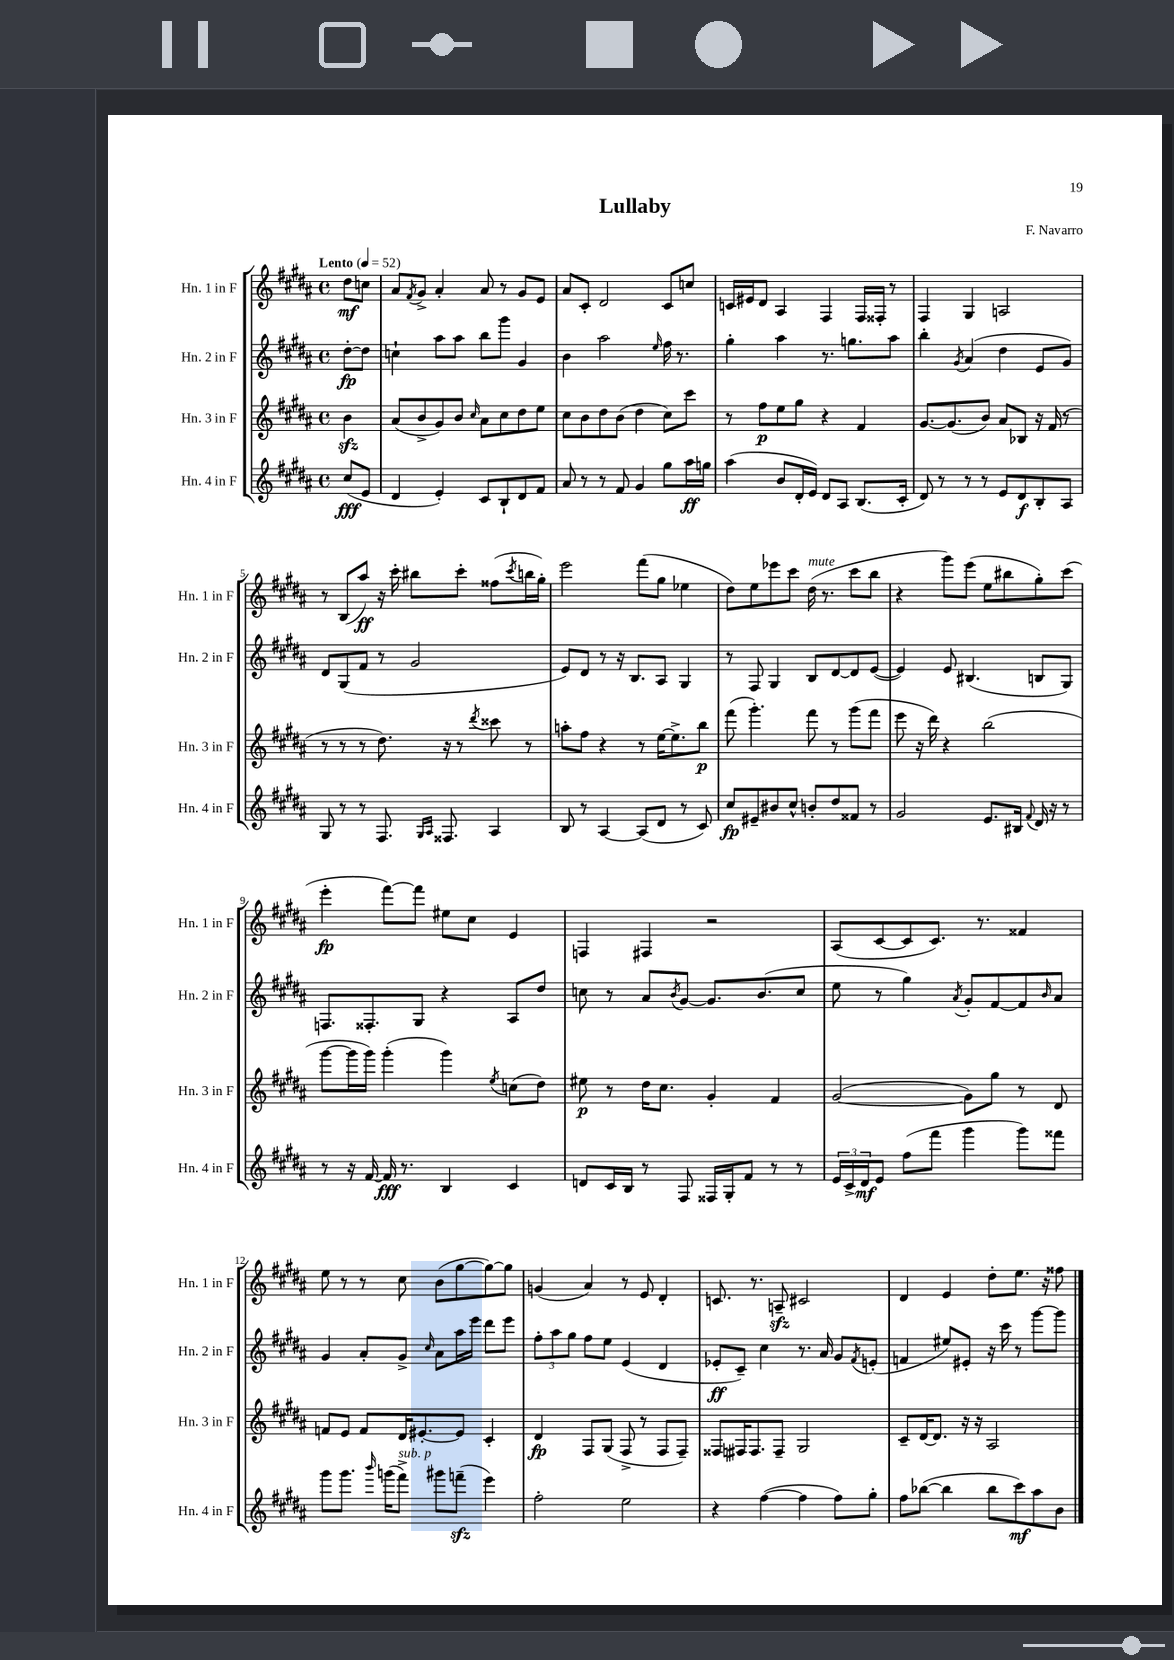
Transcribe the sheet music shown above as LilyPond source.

\header { title = "Lullaby" composer = "F. Navarro" }
<<
\new StaffGroup <<
\new Staff = "s0" \with { instrumentName = "Hn. 1 in F" shortInstrumentName = "Hn. 1 in F" } {
    \clef treble \key b \major \defaultTimeSignature \time 4/4 \partial 4 \tempo "Lento" 4 = 52
    dis''8\mf c''8 |
    ais'8 \acciaccatura { fis'8 } gis'8-> ais'4-. ais'8 r8 gis'8 e'8 |
    ais'8 cis'8-. dis'2 cis'8 c''8 |
    c'16 eis'16 dis'8 ais4 fis4 fis16 fisis16-. r8 |
    fis4 gis4 a2 |
    r8 b8( ais''8\ff) r16 cis'''16-. bis''8 cis'''8-. fisis''8( \acciaccatura { cis'''8 } b''16 gis''16-.) |
    e'''2 fis'''8( gis''8 ees''4 |
    dis''8) e''8 ees'''8 cis'''8 dis''16^\markup { \italic "mute" }( r8. cis'''8 b''8 |
    r4 gis'''8) e'''8( e''8 bis''8 gis''8-.) cis'''8( |
    e'''4-.\fp fis'''8~) fis'''8 eis''8 cis''8 e'4 |
    f4 fis4 r2 |
    ais8( cis'8~ cis'8 cis'8.) r8. fisis'4 |
    e''8 r8 r8 cis''8 b'8( gis''8~ gis''8~) gis''8 |
    g'4( ais'4) r8 e'8 dis'4-. |
    c'8. r8. a8--\sfz cis'2 |
    dis'4 e'4 dis''8-. e''8. r16 fisis''8 \bar "|." |
}
\new Staff = "s1" \with { instrumentName = "Hn. 2 in F" shortInstrumentName = "Hn. 2 in F" } {
    \clef treble \key b \major \defaultTimeSignature \time 4/4 \partial 4
    dis''8~-.\fp dis''8 |
    c''4-! ais''8 ais''8 b''8 gis'''8 gis'4 |
    b'4 ais''2 \grace { e''16 } fis''16 r8. |
    gis''4-. ais''4 r8. g''8. ais''8 |
    b''4-. \acciaccatura { gis'8 } ais'4( dis''4 e'8 gis'8) |
    dis'8 gis8( fis'8 r8 gis'2 |
    e'8) dis'8 r8 r16 b8. ais8 gis4 |
    r8 fis8 gis4 b8 dis'8~ dis'8 e'8~( |
    e'4) e'8 bis4.( b8 gis8) |
    f8. fisis8.-. gis8 r4 ais8 dis''8 |
    c''8 r8 ais'8 \acciaccatura { b'8 } gis'8~ gis'8. b'8.( c''8 |
    e''8 r8 gis''4) \acciaccatura { ais'8 } gis'8-. fis'8~ fis'8 \grace { b'16 } ais'8 |
    gis'4 ais'8-. gis'8-> \grace { cis''16 } ais'8 ais''16 e'''16 dis'''8 e'''8 |
    \tuplet 3/2 { fis''8-. ais''8 gis''8 } fis''8 e''8 e'4( dis'4 |
    ees'8-.\ff cis'8--) cis''4 r8. ais'16 gis'8 \acciaccatura { fis'8 } e'8-.( |
    f'4 eis''8) eis'8-. r16 cis'''16 r8 gis'''8~ gis'''8 \bar "|." |
}
\new Staff = "s2" \with { instrumentName = "Hn. 3 in F" shortInstrumentName = "Hn. 3 in F" } {
    \clef treble \key b \major \defaultTimeSignature \time 4/4 \partial 4
    b'4\sfz |
    ais'8( b'8-> gis'8) b'8 \grace { cis''16 } ais'8 cis''8 dis''8 e''8 |
    cis''8 b'8 dis''8 b'8( dis''4 cis''8) cis'''8 |
    r8 fis''8\p e''8 gis''8 r4 fis'4 |
    gis'8.~ gis'8.( b'8) ais'8 bes8 r16 fis'16( r8 |
    r8 r8 r8 dis''8.) r16 r8 \acciaccatura { dis'''8 } cisis'''8 r8 |
    a''8-. fis''8 r4 r8 e''16~ e''8.-> b''8\p |
    fis'''8( gis'''4.-.) fis'''8 r8 gis'''8( fis'''8 |
    e'''8 r16 dis'''16) r4 b''2( |
    gis'''8~ gis'''16 gis'''16) gis'''4-.( gis'''4) \acciaccatura { e''8 } c''8( dis''8) |
    eis''8\p r8 dis''16 cis''8. gis'4-. fis'4 |
    gis'2~( gis'8) gis''8 r8 dis'8 |
    f'8 e'8 f'8 dis'16 eis'8.~-. eis'8 cis'4-. |
    dis'4\fp fis8 gis8( fis8-> r8 fis8 fis8--) |
    fisis8 fis16 fis8. fis8-- gis2 |
    cis'8-- dis'16~ dis'8. r16 r16 ais2 \bar "|." |
}
\new Staff = "s3" \with { instrumentName = "Hn. 4 in F" shortInstrumentName = "Hn. 4 in F" } {
    \clef treble \key b \major \defaultTimeSignature \time 4/4 \partial 4
    cis''8\fff( e'8 |
    dis'4 e'4-.) cis'8 b8-! dis'8 fis'8 |
    ais'8 r8 r8 fis'8 gis'4 gis''8 ais''16\ff g''16 |
    ais''4( b'8 dis'16-. e'16) dis'8 ais8 b8.( cis'16-. |
    dis'8) r8 r8 r8 e'8 dis'8\f b8-. ais8 |
    gis8 r8 r8 fis8. \grace { gis16 ais16 } fisis8. ais4 |
    b8 r8 ais4~ ais8( dis'8 r8 cis'8) |
    cis''8\fp eis'8-- bis'8 cis''8-^ b'8-. dis''8 fisis'8 r8 |
    gis'2 e'8. bis16 \appoggiatura { fis'8 } dis'16 r16 r8 |
    r8 r16 fis'16~ fis'16\fff r8. b4 cis'4 |
    d'8 cis'16 b16 r8 fis8 fisis16 gis16-. fis'8 r8 r8 |
    \tuplet 3/2 { e'16 cis'16-> dis'16\mf } e'8 fis''8( fis'''8 gis'''4 gis'''8) fisis'''8 |
    gis'''8 gis'''8. \grace { b'''16 } g'''16( fis'''8->^\markup { \italic "sub. p" }) gis'''8 f'''8--\sfz( e'''4) |
    fis''2-. e''2 |
    r4 fis''4~( fis''4 fis''8) gis''8-. |
    fis''8 bes''8~( bes''4 bes''8 cis'''8\mf) ais''8 b'8 \bar "|." |
}
>>
>>
